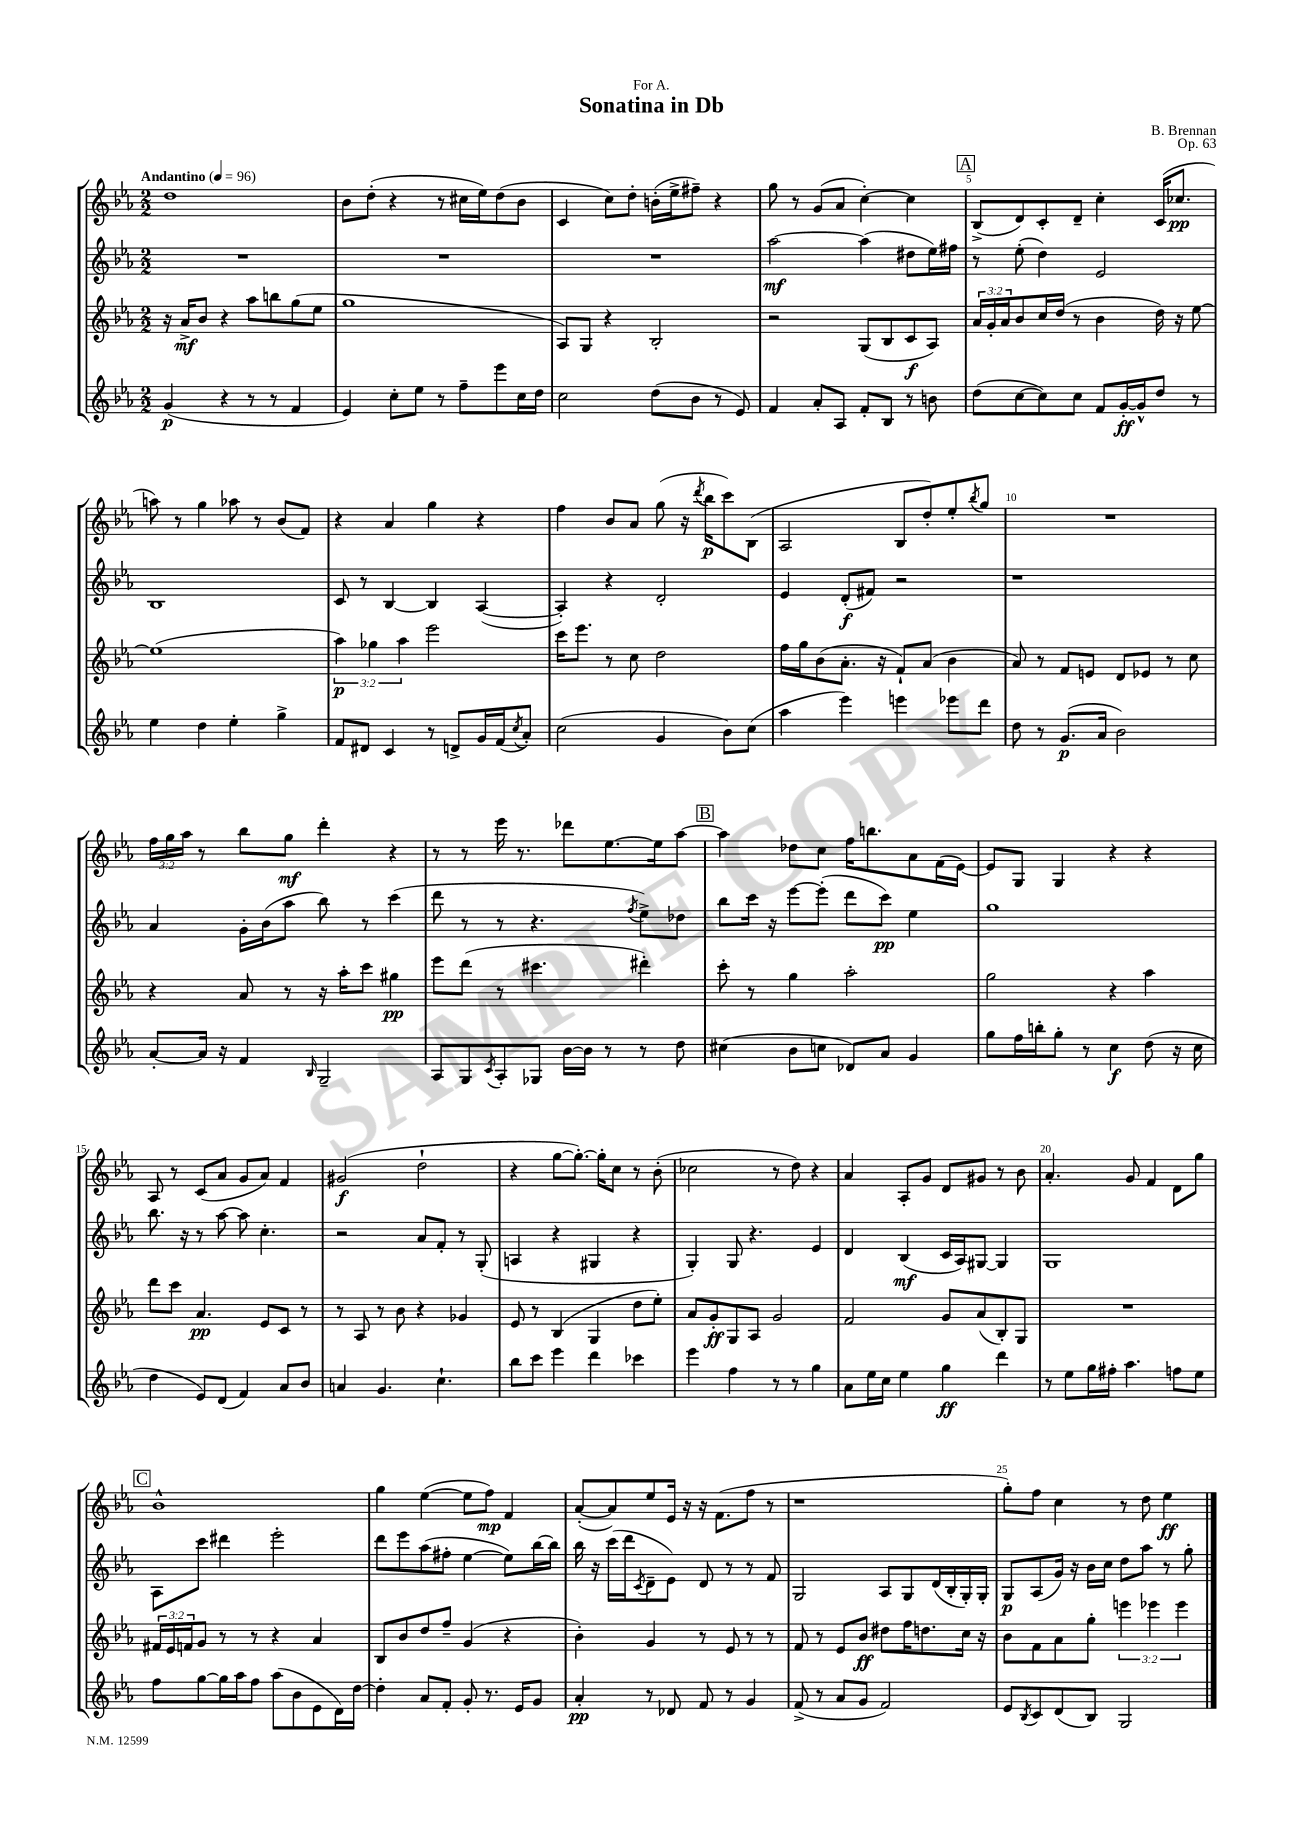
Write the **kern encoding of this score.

**kern	**kern	**kern	**kern
*staff4	*staff3	*staff2	*staff1
*clefG2	*clefG2	*clefG2	*clefG2
*k[b-e-a-]	*k[b-e-a-]	*k[b-e-a-]	*k[b-e-a-]
*M2/2	*M2/2	*M2/2	*M2/2
*MM96	*MM96	*MM96	*MM96
(4g/	16r	1r	1dd
.	16a-^/LK	.	.
.	8b-/J	.	.
4r	4r	.	.
8r	8aa-\L	.	.
8r	8bb\	.	.
4f/	(8gg\	.	.
.	8ee-\J	.	.
=	=	=	=
4e-/)	1gg	1r	8b-\L
.	.	.	(8dd'\J
8cc'\L	.	.	4r
8ee-\J	.	.	.
8r	.	.	8r
8ff~\L	.	.	16cc#\LL
.	.	.	16ee-\J)
8eee-\	.	.	(8dd\
16cc\L	.	.	8b-\J
16dd\JJ	.	.	.
=	=	=	=
2cc\	8A-/L)	1r	4c/
.	8G/J	.	.
.	4r	.	8cc\L)
.	.	.	8dd'\J
(8dd\L	2B-'/	.	(16b'\LL
.	.	.	16ee-^\J
8b-\J	.	.	8ff#~\J)
8r	.	.	4r
8e-/)	.	.	.
=	=	=	=
4f/	2r	[2aa-\	8gg\
.	.	.	8r
8a-'/L	.	.	(8g/L
8A-/J	.	.	8a-/J
8f'/L	(8G/L	(4aa-\]	[4cc'\)
8B-/J	8B-/	.	.
8r	8c/	8dd#\L	4cc\]
8b\	8A-/J)	16ee-\L)	.
.	.	16ff#\JJ	.
=	=	=	=
(8dd\L	24a-/LL	8r	(8B-^/L
.	24g'/	.	.
.	24a-/J	.	.
[8cc\	8b-/	(8ee-'\	8d/)
8cc\])	16cc/L	4dd\)	8c'/
.	(16dd/JJ	.	.
8cc\J	8r	.	8d~/J
8f/L	4b-\	2e-/	4cc'\
[16g'/L	.	.	.
16g^^/]J	.	.	.
8dd/J	16dd\)	.	(16c/LK
.	16r	.	8.cc-/J
8r	[8ee-\	.	.
=	=	=	=
4ee-\	(1ee-]	1B-	8aa\)
.	.	.	8r
4dd\	.	.	4gg\
4ee-'\	.	.	8aa-\
.	.	.	8r
4gg^\	.	.	(8b-/L
.	.	.	8f/J)
=	=	=	=
8f/L	6aa-\)	8c/	4r
8d#/J	.	8r	.
.	6gg-\	.	.
4c/	.	[4B-/	4a-/
.	6aa-\	.	.
8r	2eee-\	4B-/]	4gg\
8d^/L	.	.	.
16g/L	.	([4A-/	4r
(16f/J	.	.	.
8qcc/	.	.	.
8a-'/J)	.	.	.
=	=	=	=
(2cc\	16ccc\LK	4A-'/])	4ff\
.	8.eee-\J	.	.
.	8r	4r	8b-/L
.	8cc\	.	8a-/J
4g/	2dd\	2d'/	(8gg\
.	.	.	16r
.	.	.	8qddd/
.	.	.	16bb-\LK
8b-\L)	.	.	8ccc\)
(8cc\J	.	.	(8B-\J
=	=	=	=
4aa-\	16ff\LL	4e-/	2A-/
.	16gg\J	.	.
.	(8b-\	.	.
4eee-\)	8.a-'\J	(8d'/L	.
.	.	8f#/J)	.
.	16r	.	.
4eee\	8f`/L)	2r	8B-/L
.	(8a-/J	.	8dd'/)
8eee-\L	4b-\	.	8ee-'/
.	.	.	8qbb-/
8ddd\J	.	.	8gg/J
=	=	=	=
8dd\	8a-/)	1r	1r
8r	8r	.	.
(8.g/L	8f/L	.	.
.	8e/J	.	.
16a-/Jk	.	.	.
2b-\)	8d/L	.	.
.	8e-/J	.	.
.	8r	.	.
.	8cc\	.	.
=	=	=	=
[8a-'/L	4r	4a-/	24ff\LL
.	.	.	24gg\
.	.	.	24aa-\JJ
16a-/]Jk	.	.	8r
16r	.	.	.
4f/	8a-/	16g'\LL	8bb-\L
.	.	(16b-\J	.
.	8r	8aa-\J	8gg\J
16qqB-/	.	.	.
2G~/	16r	8bb-\)	4ddd'\
.	16aa-'\LK	.	.
.	8ccc\J	8r	.
.	4gg#\	(4ccc\	4r
=	=	=	=
8A-/L	8eee-\L	8ddd\	8r
8G/	(8ddd\J	8r	8r
8qc/	.	.	.
8A-'/	8r	8r	16eee-\
.	.	.	8.r
8G-/J	4.ccc#\	4.r	.
[16b-\LL	.	.	8ddd-\L
16b-\]JJ	.	.	.
8r	.	.	[8.ee-\
.	.	8qff/	.
8r	4ddd#'\)	8ee-^\L)	.
.	.	.	16ee-\]k
8dd\	.	8dd-\J	[8aa-\J
=	=	=	=
(4cc#\	8ccc'\	8bb-\L	4aa-\]
.	8r	16ccc\Jk	.
.	.	16r	.
8b-\L	4gg\	[8eee-\L	8dd-\L
8cc\J	.	(8eee-'\]J	8cc\J
8d-/L)	2aa-'\	8ddd\L	16ff\LK
.	.	.	8.bb\
8a-/J	.	8ccc\J)	.
4g/	.	4ee-\	8a-\
.	.	.	(16f\L
.	.	.	[16e-\JJ)
=	=	=	=
8gg\L	2gg\	1gg	8e-/]L
16ff\L	.	.	8G/J
16bb'\J	.	.	.
8gg'\J	.	.	4G/
8r	.	.	.
4cc\	4r	.	4r
(8dd\	4aa-\	.	4r
16r	.	.	.
16cc\	.	.	.
=	=	=	=
4dd\	8ddd\L	8.bb-\	8A-/
.	8ccc\J	.	8r
.	.	16r	.
8e-/L)	4.a-/	8r	(8c/L
(8d/J	.	[8aa-\	8a-/J
4f/)	.	8aa-\]	8g/L
.	8e-/L	4.cc'\	8a-/J)
8a-/L	8c/J	.	4f/
8b-/J	8r	.	.
=	=	=	=
4a/	8r	2r	(2g#/
.	8A-/	.	.
4.g/	8r	.	.
.	8b-\	.	.
.	4r	8a-/L	2dd`\
4.cc`\	.	8f'/J	.
.	4g-/	8r	.
.	.	(8G'/	.
=	=	=	=
8bb-\L	8e-/	4A/	4r
8ccc\J	8r	.	.
4eee-\	(4B-/	4r	[8gg\L
.	.	.	8.gg'\_J)
4ddd\	4G/	4G#/	.
.	.	.	16gg'\]LK
.	.	.	8cc\J
4ccc-\	8dd\L	4r	8r
.	8ee-'\J)	.	(8b-'\
=	=	=	=
4eee-\	8a-/L	4G'/)	2cc-\
.	8g'/	.	.
4ff\	8G/	8G/	.
.	8A-/J	4.r	.
8r	2g/	.	8r
8r	.	.	8dd\)
4gg\	.	4e-/	4r
=	=	=	=
8a-\L	2f/	4d/	4a-/
16ee-\L	.	.	.
16cc\JJ	.	.	.
4ee-\	.	(4B-/	8A-'/L
.	.	.	8g/J
4gg\	8g/L	16c/LL	8d/L
.	.	16A-/J)	.
.	(8a-/	[8G#/J	8g#/J
4ddd\	8B-'/)	4G#/]	8r
.	8G/J	.	8b-\
=	=	=	=
8r	1r	1G	4.a-'/
8ee-\L	.	.	.
16gg\L	.	.	.
16ff#'\JJ	.	.	.
4.aa-\	.	.	8g/
.	.	.	4f/
8ff\L	.	.	8d\L
8ee-\J	.	.	8gg\J
=	=	=	=
8ff\L	24f#/LL	8A-\L	1b-^^
.	24e-/	.	.
.	24f/J	.	.
[8gg\	8g/J	8ccc\J	.
16gg\]L	8r	4ddd#\	.
16aa-\J	.	.	.
8ff\J	8r	.	.
(8aa-\L	4r	2eee-'\	.
8b-\	.	.	.
8e-\	4a-/	.	.
16d\L)	.	.	.
[16dd\JJ	.	.	.
=	=	=	=
4dd'\]	8B-/L	8ddd\L	4gg\
.	8b-/	8eee-\	.
8a-/L	8dd/	(8aa-\	([4ee-\
8f'/J	8ff~/J	8ff#'\J	.
8g'/	(4g/	[4ee-\	8ee-\]L
8.r	.	.	8ff\J)
.	4r	8ee-\]L)	4f/
16e-/LK	.	.	.
8g/J	.	[16bb-\L	.
.	.	16bb-\]JJ	.
=	=	=	=
4a-'/	4b-'\)	16bb-\	([8a-'/L
.	.	16r	.
.	.	(16ccc\LL	8a-/])
.	.	16ddd\J	.
.	.	8qc/	.
8r	4g/	8d~\	8ee-/
8d-/	.	8e-\J)	16e-/Jk
.	.	.	16r
8f/	8r	8d/	16r
.	.	.	(8.f\L
8r	8e-/	8r	.
4g/	8r	8r	8ff\J
.	8r	8f/	8r
=	=	=	=
(8f^/	8f/	2G/	1r
8r	8r	.	.
8a-/L	8e-/L	.	.
8g/J	8b-/J	.	.
2f/)	8dd#\L	8A-/L	.
.	16ff\K	8G/	.
.	8.dd\	.	.
.	.	(16d/L	.
.	.	16B-'/	.
.	16cc\Jk	16G'/)	.
.	16r	16G'/JJ	.
=	=	=	=
8e-/L	8b-\L	8G/L	8gg'\L)
8qB-/	.	.	.
8c/	8f\	(8A-/	8ff\J
(8d/	8a-\	16g/Jk)	4cc\
.	.	16r	.
8B-/J)	8gg'\J	16b-\LL	.
.	.	16cc\JJ	.
2G/	6eee\	8dd\L	8r
.	.	8aa-\J	8dd\
.	6eee-\	.	.
.	.	8r	4ee-\
.	6eee-\	.	.
.	.	8gg'\	.
==	==	==	==
*-	*-	*-	*-
